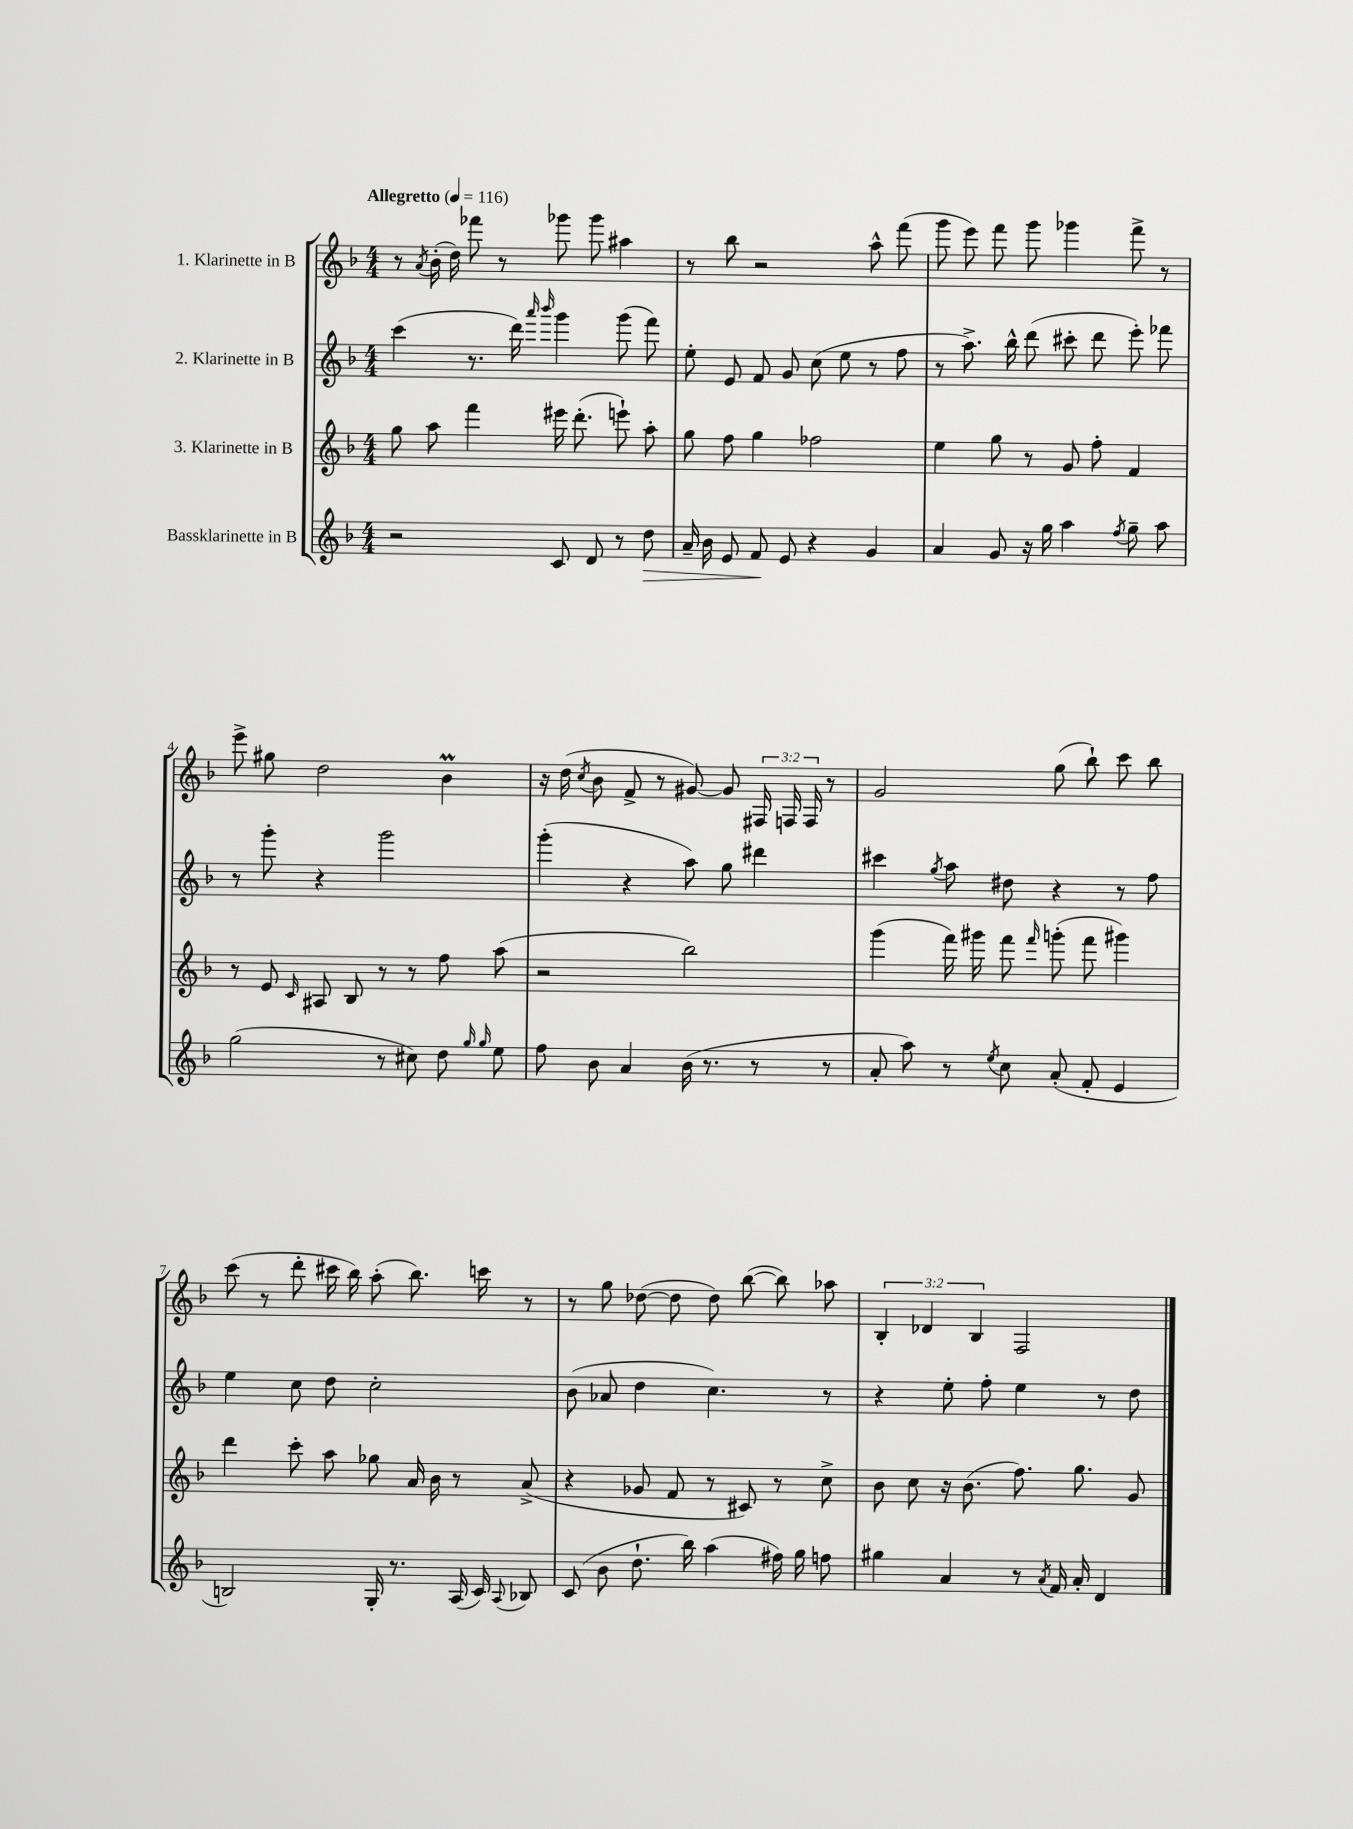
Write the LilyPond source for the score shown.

<<
\new StaffGroup <<
\new Staff = "s0" \with { instrumentName = "1. Klarinette in B" } {
    \clef treble \key f \major \numericTimeSignature \time 4/4 \override Staff.TupletNumber.text = #tuplet-number::calc-fraction-text \tempo "Allegretto" 4 = 116
    \autoBeamOff r8 \acciaccatura { a'8 } bes'16-.( d''16) fes'''8 r8 ges'''8 ges'''8 ais''4 |
    r8 bes''8 r2 a''8-^ f'''8( |
    g'''8 e'''8) f'''8 g'''8 ges'''4 f'''8-> r8 |
    e'''8-> gis''8 d''2 bes'4\prall |
    r16 d''16( \acciaccatura { c''8 } bes'8 f'8-> r8 gis'8~) gis'8 \tuplet 3/2 { fis16 f16 f16 } r8 |
    g'2 g''8( bes''8-!) c'''8 bes''8 |
    c'''8( r8 d'''8-. cis'''16 bes''16) a''8-.( bes''8.) c'''16 r8 |
    r8 g''8 des''8~( des''8 des''8) bes''8~( bes''8) aes''8 |
    \tuplet 3/2 { bes4-. des'4 bes4 } f2 \bar "|." |
}
\new Staff = "s1" \with { instrumentName = "2. Klarinette in B" } {
    \clef treble \key f \major \numericTimeSignature \time 4/4
    \autoBeamOff c'''4( r8. d'''16) \grace { a'''16 bes'''16 } g'''4 g'''8( f'''8) |
    e''8-. e'8 f'8 g'8 c''8( e''8 r8 f''8 |
    r8 a''8.->) bes''16-^ d'''8( cis'''8-. d'''8 e'''8-.) fes'''8 |
    r8 g'''8-. r4 g'''2 |
    g'''4-.( r4 a''8) g''8 dis'''4 |
    cis'''4 \acciaccatura { g''8 } a''8 dis''8 r4 r8 f''8 |
    e''4 c''8 d''8 c''2-. |
    bes'8( aes'8 d''4 c''4.) r8 |
    r4 e''8-. f''8-. e''4 r8 d''8 \bar "|." |
}
\new Staff = "s2" \with { instrumentName = "3. Klarinette in B" } {
    \clef treble \key f \major \numericTimeSignature \time 4/4
    \autoBeamOff g''8 a''8 f'''4 eis'''16 d'''8.-.( e'''8-!) a''8-. |
    g''8 f''8 g''4 fes''2 |
    e''4 g''8 r8 g'8 f''8-. f'4 |
    r8 e'8 \grace { c'16 } ais8 bes8 r8 r8 f''8 a''8( |
    r2 bes''2) |
    g'''4( f'''16) gis'''16 f'''8 \grace { f'''16 } g'''8-.( f'''8 gis'''4) |
    d'''4 c'''8-. a''8 ges''8 a'16 bes'16 r8 a'8->( |
    r4 ges'8 f'8 r8 cis'8) r8 c''8-> |
    bes'8 c''8 r16 bes'8.( f''8.) g''8. g'8 \bar "|." |
}
\new Staff = "s3" \with { instrumentName = "Bassklarinette in B" } {
    \clef treble \key f \major \numericTimeSignature \time 4/4
    \autoBeamOff r2 c'8 d'8 r8 d''8\> |
    a'16-- bes'16 e'8 f'8\! e'8 r4 g'4 |
    a'4 g'8 r16 g''16 a''4 \acciaccatura { f''8 } g''8-- a''8 |
    g''2( r8 cis''8) d''8 \grace { g''16 g''16 } e''8 |
    f''8 bes'8 a'4 bes'16( r8. r8 r8 |
    a'8-. a''8) r8 \acciaccatura { e''8 } c''8 a'8-.( f'8-. e'4 |
    b2) g16-. r8. a16( c'16) \appoggiatura { a8 } bes8 |
    c'8( bes'8 d''8.-! bes''16) a''4( fis''16) g''16 f''8 |
    gis''4 a'4 r8 \acciaccatura { a'8 } f'16 a'16-. d'4 \bar "|." |
}
>>
>>
